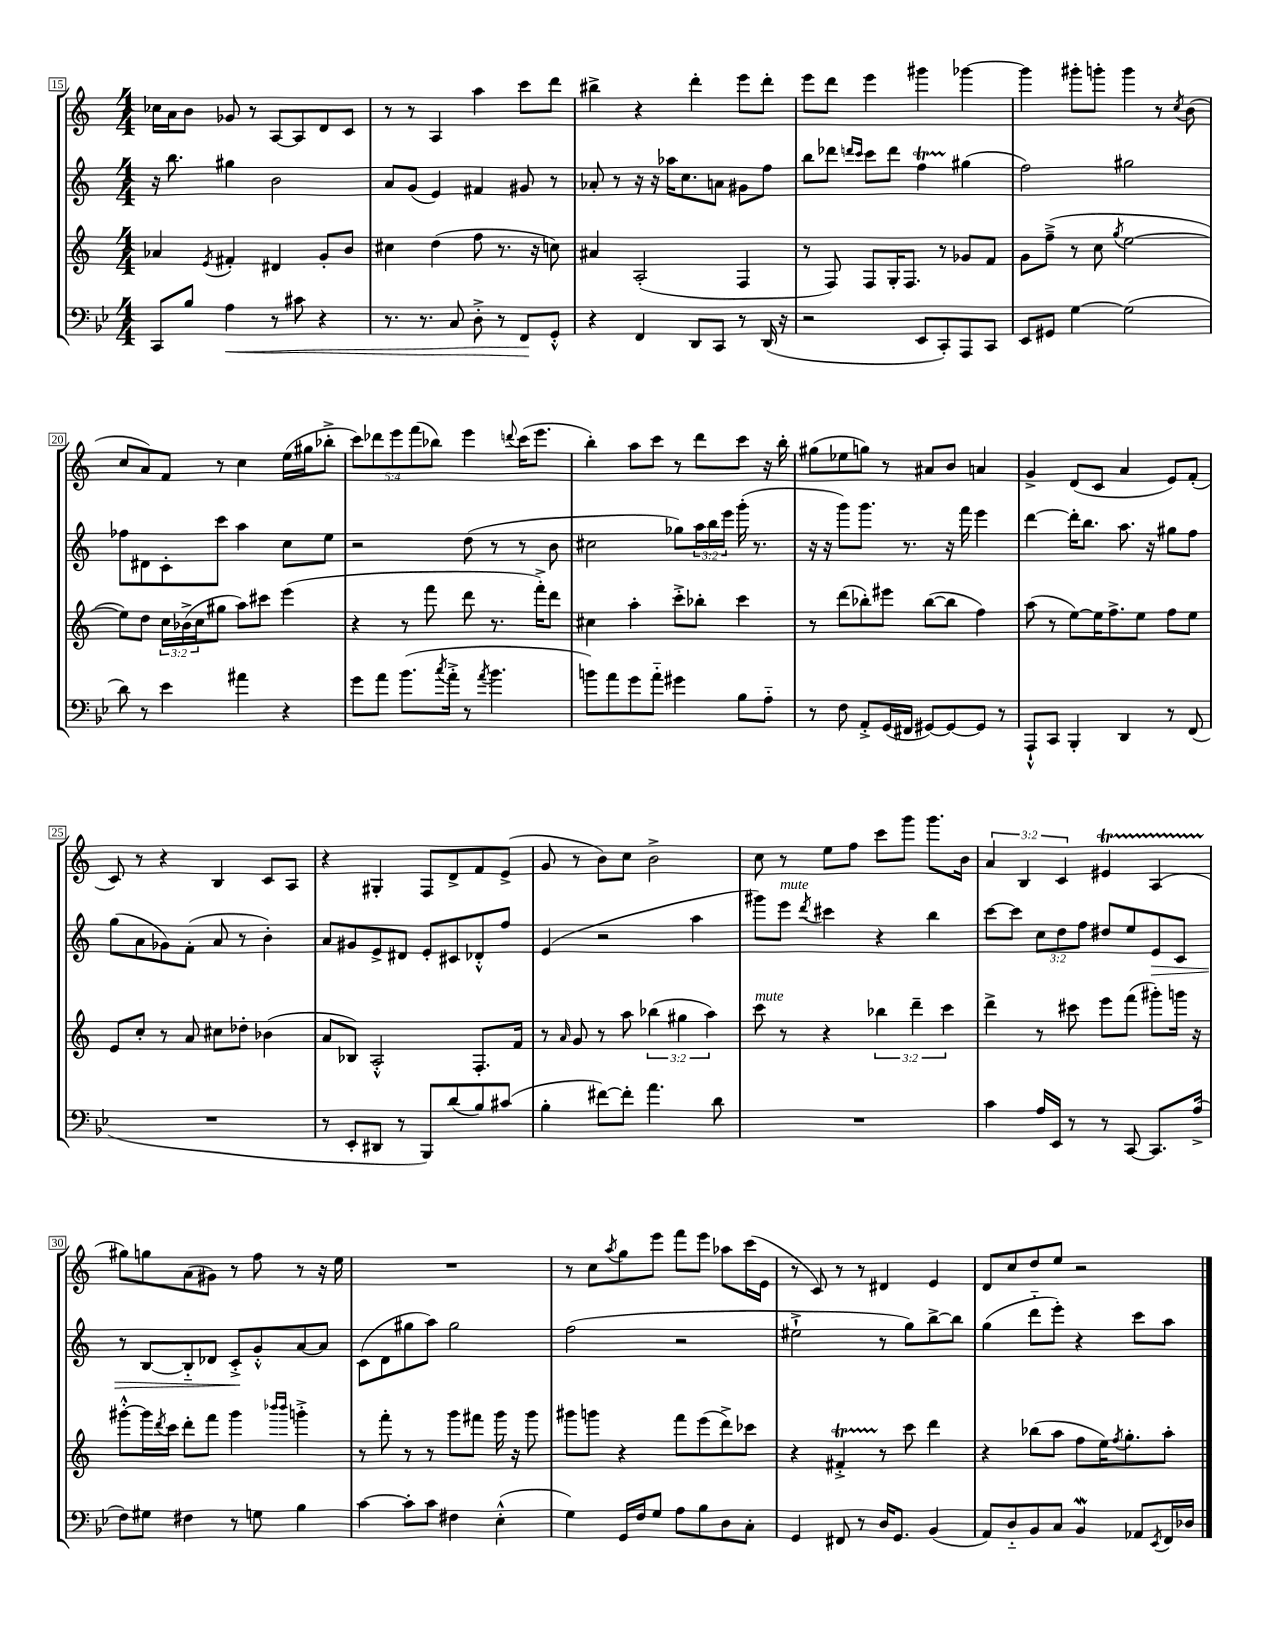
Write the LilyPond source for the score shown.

<<
\new StaffGroup <<
\new Staff = "s0" {
    \clef treble \key c \major \numericTimeSignature \time 4/4 \override Staff.TupletNumber.text = #tuplet-number::calc-fraction-text
    ces''16 a'16 b'8 ges'8 r8 a8~ a8 d'8 c'8 |
    r8 r8 a4 a''4 c'''8 d'''8 |
    bis''4-> r4 d'''4-. e'''8 d'''8-. |
    e'''8 d'''8 e'''4 gis'''4 ges'''4~ |
    ges'''4 gis'''8-. g'''8-. g'''4 r8 \acciaccatura { c''8 } b'8( |
    c''8 a'8) f'8 r8 c''4 e''16( gis''16 bes''8-.-> |
    \tuplet 5/4 { c'''8) des'''8 e'''8 f'''8( bes''8) } e'''4 \appoggiatura { d'''8 } c'''16( e'''8. |
    b''4-.) a''8 c'''8 r8 d'''8 c'''8 r16 b''16-. |
    gis''8( ees''8 g''8) r8 ais'8 b'8 a'4 |
    g'4-> d'8( c'8 a'4 e'8) f'8-.( |
    c'8) r8 r4 b4 c'8 a8 |
    r4 gis4-. f8 d'8-> f'8 e'8->( |
    g'8 r8 b'8) c''8 b'2-> |
    c''8 r8 e''8 f''8 c'''8 g'''8 g'''8. b'16 |
    \tuplet 3/2 { a'4 b4 c'4 } eis'4\startTrillSpan a4( |
    gis''8\stopTrillSpan) g''8 a'8( gis'8) r8 f''8 r8 r16 e''16 |
    R1 |
    r8 c''8 \acciaccatura { a''8 } g''8 e'''8 f'''8 e'''8 aes''8 c'''16( e'16 |
    r8 c'8) r8 r8 dis'4 e'4 |
    d'8 c''8 d''8 e''8 r2 \bar "|." |
}
\new Staff = "s1" {
    \clef treble \key c \major \numericTimeSignature \time 4/4 \override Staff.TupletNumber.text = #tuplet-number::calc-fraction-text
    r16 b''8. gis''4 b'2 |
    a'8 g'8( e'4) fis'4 gis'8 r8 |
    aes'8-. r8 r16 r16 aes''16 c''8. a'8 gis'8 f''8 |
    b''8 des'''8 \grace { d'''16 c'''16 } c'''8 d'''8 f''4\startTrillSpan gis''4\stopTrillSpan( |
    f''2) gis''2 |
    fes''8 dis'8 c'8-. c'''8 a''4 c''8 e''8 |
    r2 d''8( r8 r8 b'8 |
    cis''2 ges''8) \tuplet 3/2 { a''16 b''16 e'''16 } g'''16-.( r8. |
    r16 r16 g'''8) g'''8. r8. r16 f'''16 e'''4 |
    d'''4~ d'''16-. b''8. a''8. r16 gis''8 f''8 |
    g''8( a'8 ges'8) f'8-.( a'8 r8 b'4-.) |
    a'8 gis'8 e'8-> dis'8 e'8-. cis'8 des'8-.-^ f''8 |
    e'4( r2 a''4 |
    gis'''8) e'''8^\markup { \italic "mute" } \acciaccatura { d'''8 } cis'''4 r4 b''4 |
    c'''8~ c'''8 \tuplet 3/2 { c''8 d''8 f''8 } dis''8 e''8 e'8\> c'8 |
    r8 b8~ b8-_ des'8 c'8-.->\! g'8-.-^ a'8~ a'8 |
    c'8( d'8 gis''8 a''8) gis''2 |
    f''2( r2 |
    eis''2-!-> r8 g''8) b''8~-> b''8 |
    g''4( d'''8-_ e'''8-.) r4 c'''8 a''8 \bar "|." |
}
\new Staff = "s2" {
    \clef treble \key c \major \numericTimeSignature \time 4/4 \override Staff.TupletNumber.text = #tuplet-number::calc-fraction-text
    aes'4 \acciaccatura { e'8 } fis'4-. dis'4 g'8-. b'8 |
    cis''4 d''4( f''8 r8. r16 c''8) |
    ais'4 a2-.( f4 |
    r8 f8) f8 g16-. f8. r8 ges'8 f'8 |
    g'8 f''8--->( r8 c''8 \acciaccatura { g''8 } e''2~ |
    e''8) d''8 \tuplet 3/2 { c''16 bes'16->( c''16 } gis''8 a''8) cis'''8 e'''4( |
    r4 r8 f'''8 d'''8 r8. f'''16-.->) d'''8 |
    cis''4 a''4-. c'''8-.-> bes''8-. c'''4 |
    r8 d'''8( bes''8-.) eis'''8 bes''8~( bes''8 f''4) |
    a''8( r8 e''8~) e''16 f''8.-> e''8 f''8 e''8 |
    e'8 c''8-. r8 a'8 cis''8 des''8-. bes'4( |
    a'8 bes8) a2-.-^ f8.-. f'16 |
    r8 \grace { a'16 } g'8 r8 a''8 \tuplet 3/2 { bes''4( gis''4 a''4) } |
    c'''8^\markup { \italic "mute" } r8 r4 \tuplet 3/2 { bes''4 d'''4-- c'''4 } |
    d'''4-> r8 cis'''8 e'''8 f'''8( gis'''8-.) g'''16 r16 |
    gis'''8~-.-^ gis'''16 \acciaccatura { d'''8 } c'''16 d'''8-. f'''8 gis'''4 \grace { bes'''16 bes'''16 } g'''4-.-> |
    r8 f'''8-. r8 r8 g'''8 fis'''8 g'''16 r16 g'''8 |
    gis'''8 g'''8 r4 f'''8 e'''8( d'''8->) ces'''8 |
    r4 fis'4-.->\startTrillSpan r8\stopTrillSpan c'''8 d'''4 |
    r4 bes''8( a''8 f''8 e''16) \acciaccatura { f''8 } g''8.-. a''8-. \bar "|." |
}
\new Staff = "s3" {
    \clef bass \key bes \major \numericTimeSignature \time 4/4
    c,8 bes8 a4\< r8 cis'8 r4 |
    r8. r8. c8 d8-.-> r8 f,8\! g,8-.-^ |
    r4 f,4 d,8 c,8 r8 d,16( r16 |
    r2 ees,8 c,8-.) a,,8 c,8 |
    ees,8 gis,8 g4~ g2( |
    d'8) r8 ees'4 ais'4 r4 |
    g'8 a'8 bes'8.( \acciaccatura { c''8 } a'16-.-> r8 \acciaccatura { a'8 } bes'4. |
    b'8) a'8 g'8 a'8-_ gis'4 bes8 a8-_ |
    r8 f8 a,8-.-> g,16( fis,16 gis,8~) gis,8~ gis,8 r8 |
    a,,8-!-^ c,8 bes,,4-. d,4 r8 f,8( |
    R1 |
    r8 ees,8-. dis,8 r8 bes,,8) d'8( bes8) cis'8( |
    bes4-. fis'8~) fis'8-. a'4. d'8 |
    R1 |
    c'4 a16 ees,16 r8 r8 c,8~ c,8. a16->( |
    f8) gis8 fis4 r8 g8 bes4 |
    c'4~ c'8-. c'8 fis4 ees4-.-^( |
    g4) g,16 f16 g8 a8 bes8 d8 c8-. |
    g,4 fis,8 r8 d16 g,8. bes,4( |
    a,8) d8-_ bes,8 c8 bes,4\mordent aes,8 \acciaccatura { ees,8 } f,16 des16 \bar "|." |
}
>>
>>
\layout { \context { \Score currentBarNumber = #15 \override BarNumber.stencil = #(make-stencil-boxer 0.1 0.3 ly:text-interface::print) } }
